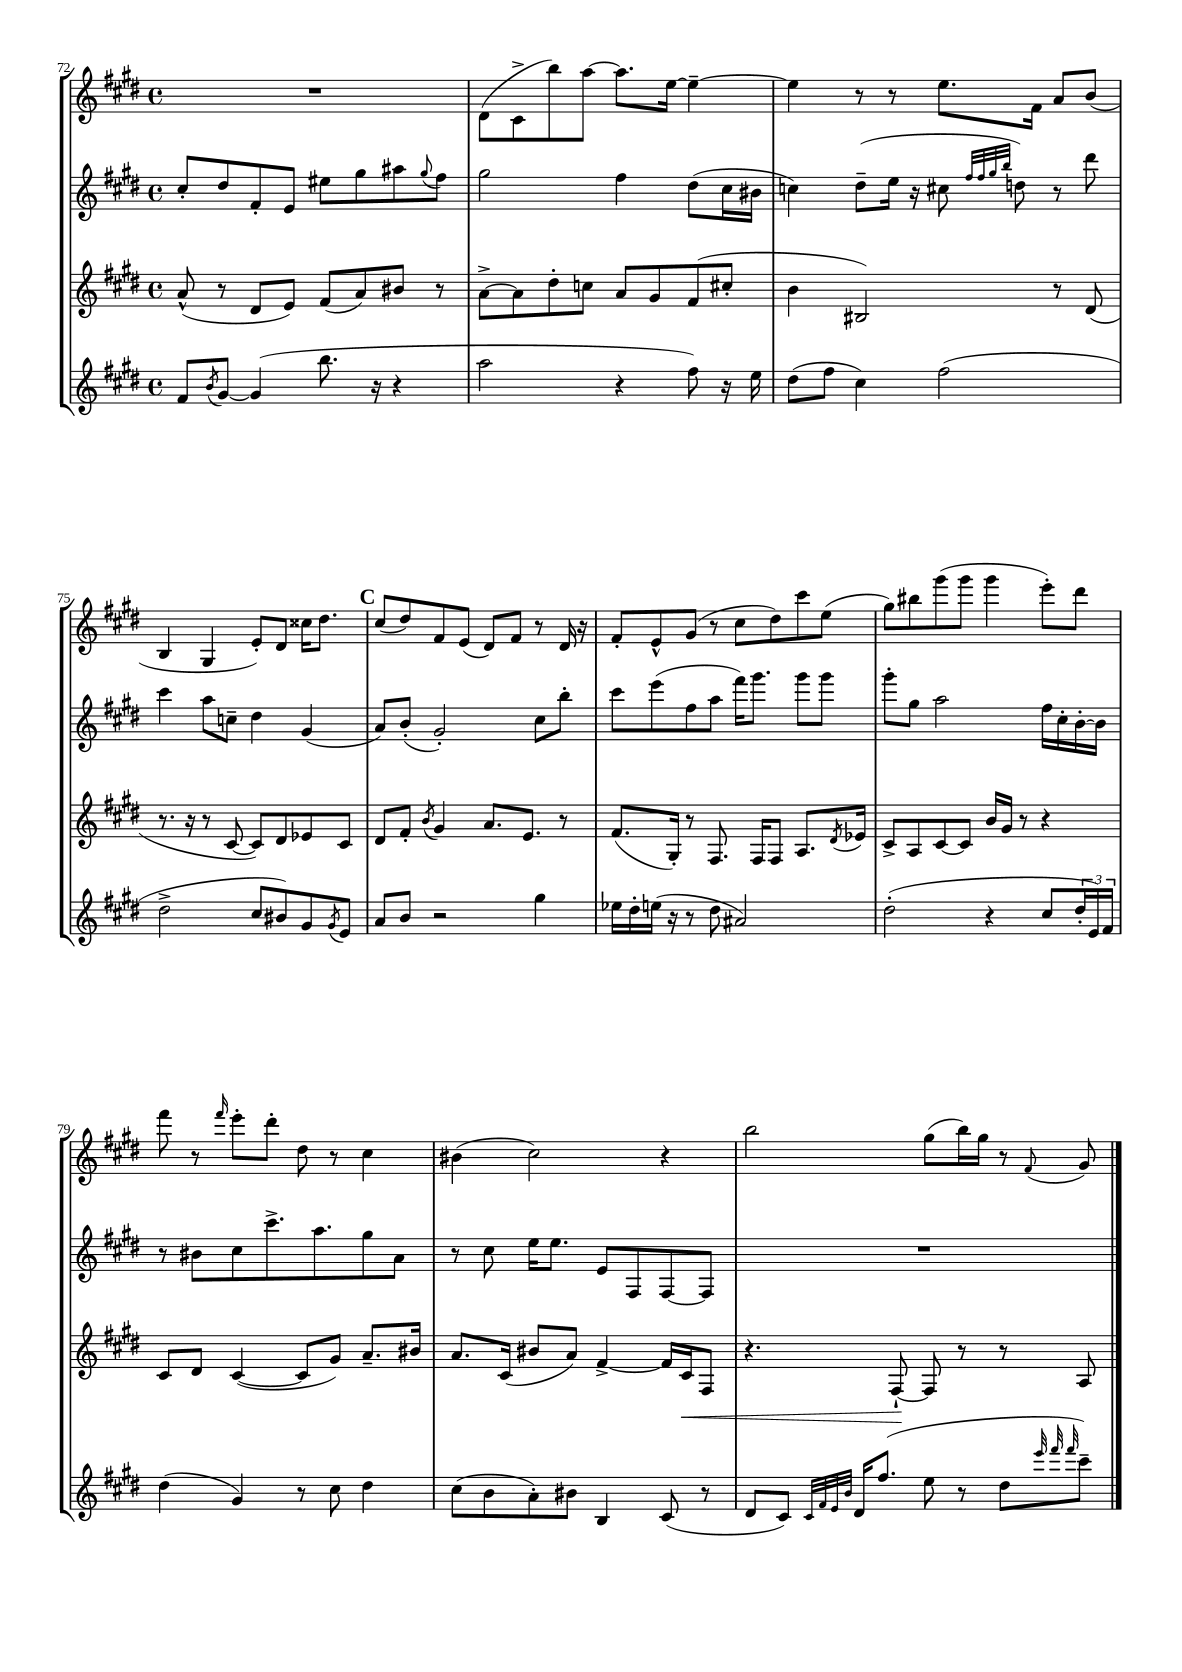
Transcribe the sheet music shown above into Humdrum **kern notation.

**kern	**kern	**kern	**kern
*staff4	*staff3	*staff2	*staff1
*clefG2	*clefG2	*clefG2	*clefG2
*k[f#c#g#d#]	*k[f#c#g#d#]	*k[f#c#g#d#]	*k[f#c#g#d#]
*M4/4	*M4/4	*M4/4	*M4/4
*met(c)	*met(c)	*met(c)	*met(c)
8f#	(8a^^	8cc#'	1r
8qb	.	.	.
[8g#	8r	8dd#	.
(4g#]	8d#	8f#'	.
.	8e)	8e	.
8.bb	(8f#	8ee#	.
.	8a)	8gg#	.
16r	.	.	.
4r	8b#	8aa#	.
.	.	8qqgg#	.
.	8r	8ff#	.
=	=	=	=
2aa	[8a^	2gg#	(8d#
.	8a]	.	8c#^
.	8dd#'	.	8bb)
.	8cc	.	[8aa
4r	8a	4ff#	8.aa]
.	8g#	.	.
.	.	.	[16ee
8ff#)	(8f#	(8dd#	4ee~_
16r	8cc#'	16cc#	.
16ee	.	16b#	.
=	=	=	=
(8dd#	4b	4cc)	4ee]
8ff#	.	.	.
4cc#)	2B#)	(8dd#~	8r
.	.	16ee	8r
.	.	16r	.
(2ff#	.	8cc#	8.ee
.	.	32qqff#	.
.	.	32qqff#	.
.	.	32qqgg#	.
.	.	32qqbb	.
.	.	8dd)	.
.	.	.	16f#
.	8r	8r	8a
.	(8d#	8ddd#	(8b
=	=	=	=
2dd#^	8.r	4ccc#	4B
.	16r	.	.
.	8r	8aa	4G#
.	[8c#	8cc~	.
8cc#	8c#])	4dd#	8e')
8b#)	8d#	.	8d#
8g#	8e-	(4g#	16cc##
.	.	.	8.dd#
8qg#	.	.	.
8e	8c#	.	.
=	=	=	=
8a	8d#	8a)	(8cc#
8b	8f#'	(8b'	8dd#)
.	8qb	.	.
2r	4g#	2g#')	8f#
.	.	.	(8e
.	8.a	.	8d#)
.	.	.	8f#
.	8.e	.	.
4gg#	.	8cc#	8r
.	8r	8bb'	16d#
.	.	.	16r
=	=	=	=
16ee-	(8.f#	8ccc#	8f#'
16dd#'	.	.	.
(16ee	.	(8eee	8e^^
16r	16G#')	.	.
8r	8r	8ff#	(8g#
8dd#	8.F#	8aa	8r
2a#)	.	16fff#)	8cc#
.	16F#	8.ggg#	.
.	8F#	.	8dd#)
.	8.A	8ggg#	8ccc#
.	.	8ggg#	(8ee
.	8qd#	.	.
.	16e-	.	.
=	=	=	=
(2dd#'	8c#^	8ggg#'	8gg#)
.	8A	8gg#	8bb#
.	[8c#	2aa	(8ggg#
.	8c#]	.	8ggg#
4r	16b	.	4ggg#
.	16g#	.	.
.	8r	.	.
8cc#	4r	16ff#	8eee')
.	.	16cc#'	.
24dd#'	.	[16b'	8ddd#
24e)	.	.	.
.	.	16b]	.
24f#	.	.	.
=	=	=	=
(4dd#	8c#	8r	8fff#
.	8d#	8b#	8r
.	.	.	16qqfff#
4g#)	([4c#	8cc#	8eee'
.	.	8.ccc#^	8ddd#'
8r	8c#]	.	8dd#
.	.	8.aa	.
8cc#	8g#)	.	8r
4dd#	8.a~	8gg#	4cc#
.	.	8a	.
.	16b#	.	.
=	=	=	=
(8cc#	8.a	8r	(4b#
8b	.	8cc#	.
.	(16c#	.	.
8a')	8b#	16ee	2cc#)
.	.	8.ee	.
8b#	8a)	.	.
4B	[4f#^	8e	.
.	.	8F#	.
(8c#	16f#]	[8F#	4r
.	16c#	.	.
8r	8F#	8F#]	.
=	=	=	=
8d#	4.r	1r	2bb
8c#)	.	.	.
32qqc#	.	.	.
32qqf#	.	.	.
32qqe	.	.	.
32qqb	.	.	.
16d#	.	.	.
(8.ff#	.	.	.
.	[8F#`	.	.
8ee	8F#]	.	(8gg#
8r	8r	.	16bb)
.	.	.	16gg#
8dd#	8r	.	8r
32qqeee	.	.	.
32qqfff#	.	.	.
32qqfff#	.	.	8qqf#
8ccc#~)	8A	.	8g#
==	==	==	==
*-	*-	*-	*-
